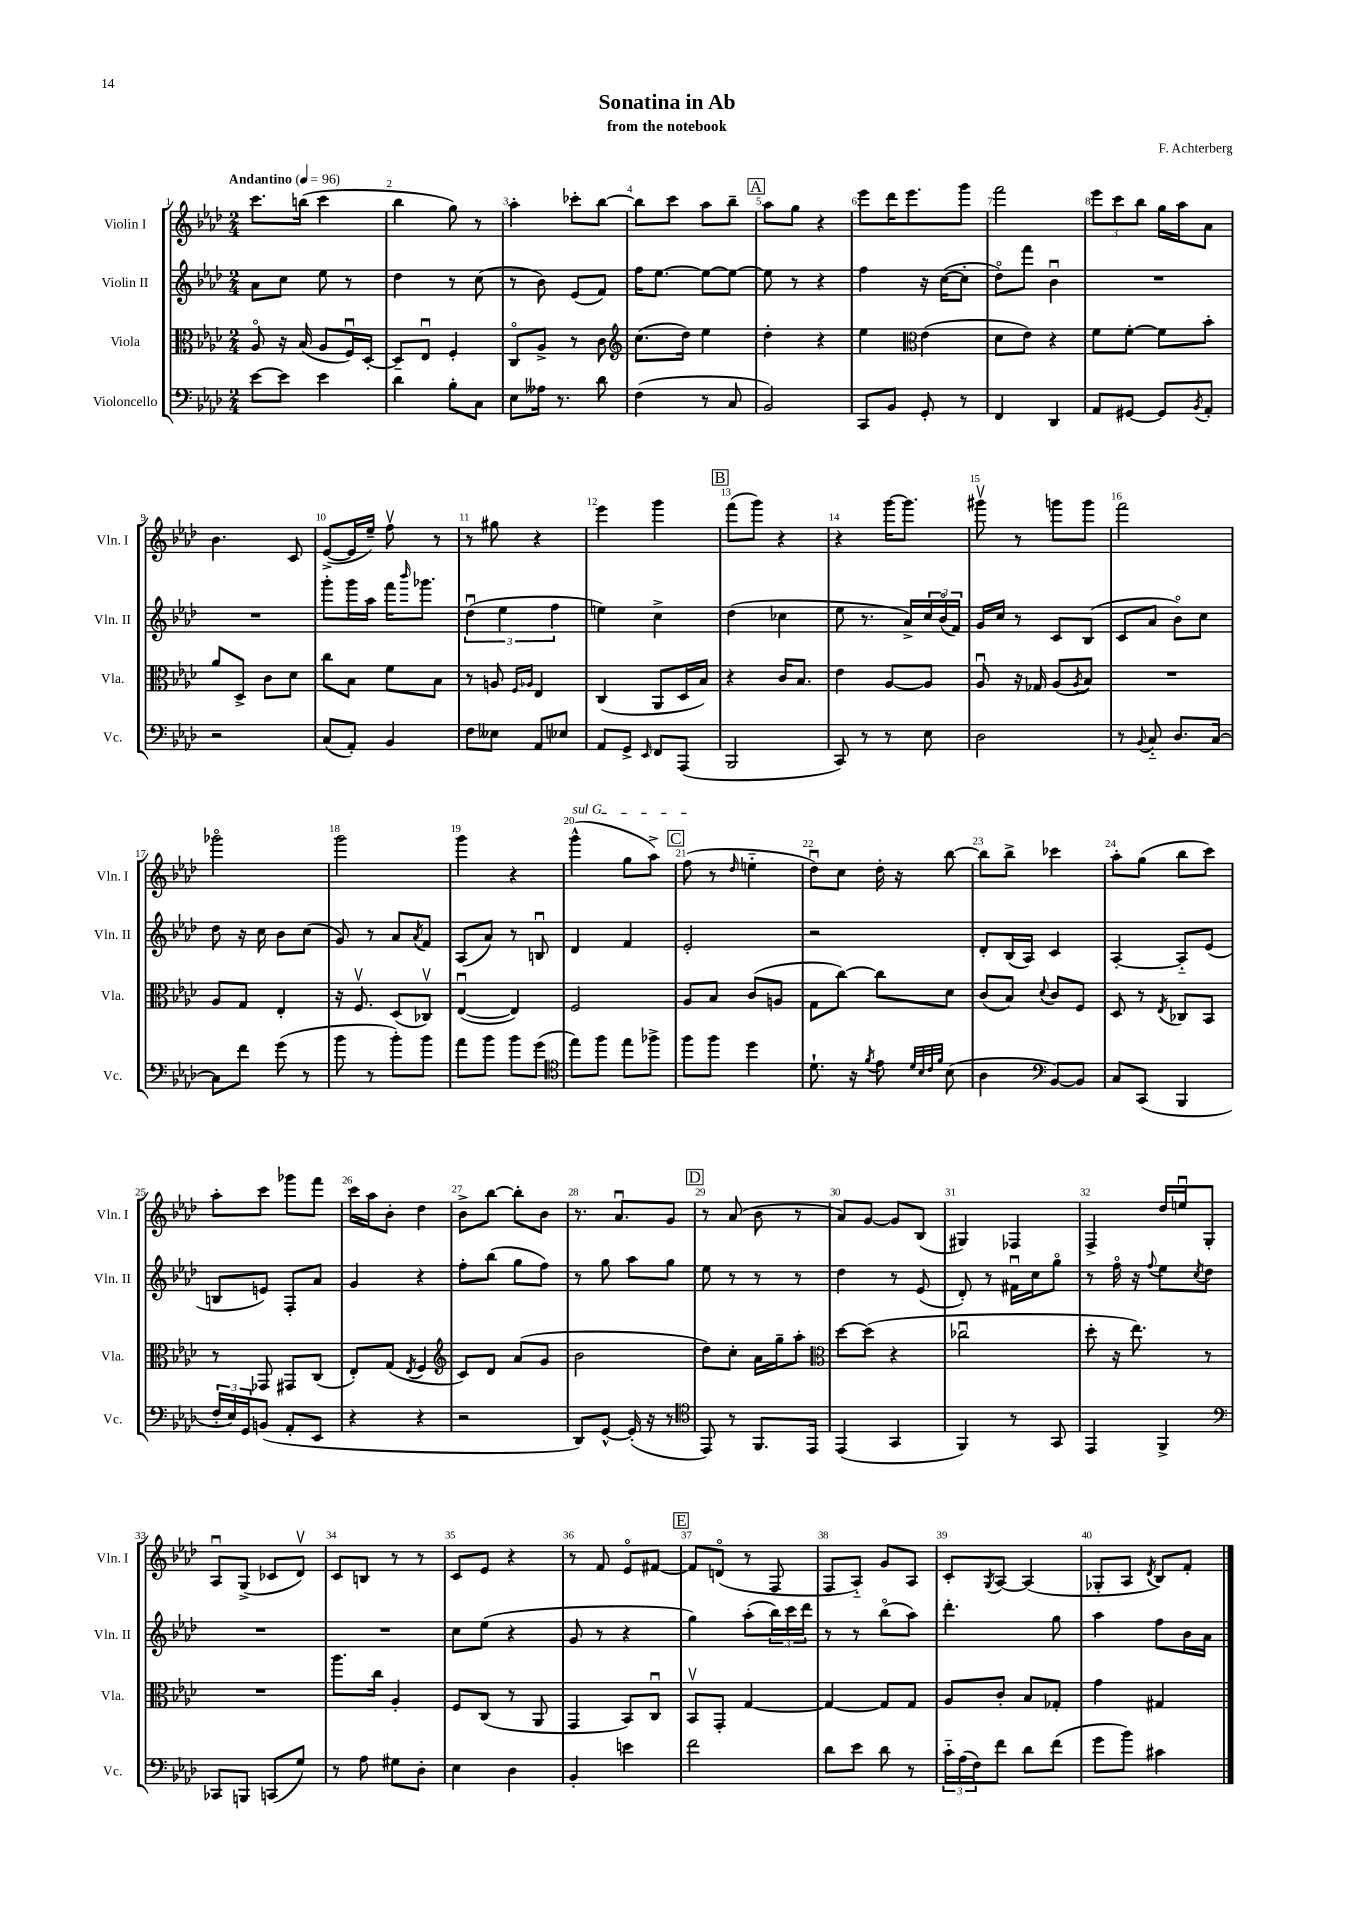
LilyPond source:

\header { title = "Sonatina in Ab" composer = "F. Achterberg" subtitle = "from the notebook" }
<<
\new StaffGroup <<
\new Staff = "s0" \with { instrumentName = "Violin I" shortInstrumentName = "Vln. I" } {
    \clef treble \key aes \major \numericTimeSignature \time 2/4 \tempo "Andantino" 4 = 96
    c'''8. b''16( c'''4 |
    bes''4 g''8) r8 |
    aes''4-. ces'''8-. bes''8~ |
    bes''8 c'''8 aes''8 bes''8-- |
    \mark \markup { \box "A" } aes''8 g''8 r4 |
    ees'''8 des'''16 ees'''8. g'''8 |
    f'''2 |
    \tuplet 3/2 { ees'''8 c'''8 bes''8 } g''16 aes''16 aes'8 |
    bes'4. c'8 |
    ees'8~->( ees'16 ees''16--) f''8\upbow r8 |
    r8 gis''8 r4 |
    ees'''4 g'''4 |
    \mark \markup { \box "B" } f'''8( g'''8) r4 |
    r4 g'''16~ g'''8. |
    gis'''8\upbow r8 g'''8 g'''8 |
    f'''2 |
    ges'''2\flageolet |
    g'''2 |
    g'''4 r4 |
    \once \override TextSpanner.bound-details.left.text = \markup { \italic "sul G" } g'''4-^\startTextSpan( g''8 aes''8->) |
    \mark \markup { \box "C" } f''8\stopTextSpan( r8 \grace { des''16 } e''4-_ |
    des''8\downbow) c''8 des''16-. r16 bes''8~ |
    bes''8 bes''8-> ces'''4 |
    aes''8-. g''8( bes''8 c'''8) |
    aes''8-. c'''8 ges'''8 f'''8 |
    c'''16 aes''16 bes'8-. des''4 |
    bes'8-> bes''8~ bes''8-. bes'8 |
    r8. aes'8.\downbow g'8 |
    \mark \markup { \box "D" } r8 aes'8( bes'8 r8 |
    aes'8) g'8~ g'8 bes8( |
    gis4) fes4 |
    f4-> des''16 e''16\downbow g8-. |
    aes8\downbow g8->( ces'8 des'8\upbow) |
    c'8 b8 r8 r8 |
    c'8 ees'8 r4 |
    r8 f'8 ees'8\flageolet fis'8~ |
    \mark \markup { \box "E" } fis'8 d'8\flageolet( r8 f8 |
    f8 aes8-_) g'8 aes8 |
    c'8-. \acciaccatura { g8 } aes8~ aes4( |
    ges8-. aes8 \acciaccatura { des'8 } bes8) f'8-. \bar "|." |
}
\new Staff = "s1" \with { instrumentName = "Violin II" shortInstrumentName = "Vln. II" } {
    \clef treble \key aes \major \numericTimeSignature \time 2/4
    aes'8 c''8 ees''8 r8 |
    des''4 r8 c''8( |
    r8 bes'8) ees'8( f'8) |
    f''16 ees''8.~ ees''8~ ees''8~ |
    \mark \markup { \box "A" } ees''8 r8 r4 |
    f''4 r16 c''16~( c''8-. |
    des''8\flageolet) f'''8 bes'4\downbow |
    R2 |
    R2 |
    g'''8-. g'''16 aes''16 f'''16 \grace { bes'''16 } ges'''8. |
    \tuplet 3/2 { des''4\downbow( ees''4 f''4 } |
    e''4) c''4-> |
    \mark \markup { \box "B" } des''4( ces''4 |
    ees''8 r8. aes'16->) \tuplet 3/2 { c''16 bes'16\flageolet( f'16) } |
    g'16 c''16 r8 c'8 bes8( |
    c'8 aes'8 bes'8\flageolet) c''8 |
    des''8 r16 c''16 bes'8 c''8( |
    g'8) r8 aes'8 \acciaccatura { aes'8 } f'8 |
    aes8( aes'8) r8 b8\downbow |
    des'4 f'4 |
    \mark \markup { \box "C" } ees'2-. |
    r2 |
    des'8-. bes16( aes16) c'4 |
    aes4~-. aes8-_ ees'8( |
    b8 e'8) f8-. aes'8 |
    g'4 r4 |
    f''8-. bes''8( g''8 f''8) |
    r8 g''8 aes''8 g''8 |
    \mark \markup { \box "D" } ees''8 r8 r8 r8 |
    des''4 r8 ees'8( |
    des'8-.) r8 fis'16\downbow c''16 g''8\flageolet |
    r8 f''16\flageolet r16 \appoggiatura { f''8 } ees''8 \acciaccatura { c''8 } des''8 |
    R2 |
    R2 |
    c''8 ees''8( r4 |
    g'8 r8 r4 |
    \mark \markup { \box "E" } g''4) aes''8-.( \tuplet 3/2 { bes''16) c'''16 des'''16 } |
    r8 r8 bes''8\flageolet( aes''8) |
    des'''4.-. g''8 |
    aes''4 f''8 bes'16 aes'16 \bar "|." |
}
\new Staff = "s2" \with { instrumentName = "Viola" shortInstrumentName = "Vla." } {
    \clef alto \key aes \major \numericTimeSignature \time 2/4
    aes8\flageolet r16 bes16( aes8 f16\downbow) des16~-. |
    des8-- ees8\downbow f4-. |
    c8\flageolet aes8-> r8 c'8 |
    \clef treble c''8.( des''16) ees''4 |
    \mark \markup { \box "A" } des''4-. r4 |
    ees''4 \clef alto ees'4( |
    des'8 ees'8) r4 |
    f'8 f'8~-. f'8 bes'8-. |
    aes'8 des8-> c'8 des'8 |
    c''8 bes8 f'8 bes8 |
    r8 a8 \grace { f16 aes16 } ees4 |
    c4( aes,8 des16 bes16) |
    \mark \markup { \box "B" } r4 c'16 bes8. |
    ees'4 aes8~ aes8 |
    aes8\downbow r16 ges16 aes8( \acciaccatura { aes8 } bes8) |
    R2 |
    aes8 g8 ees4-. |
    r16 f8.\upbow des8( ces8\upbow) |
    ees4~\downbow( ees4) |
    f2 |
    \mark \markup { \box "C" } aes8 bes8 c'8( a8 |
    g8 c''8~) c''8 des'8 |
    c'8( bes8) \appoggiatura { des'8 } c'8 f8 |
    des8 r8 \acciaccatura { ees8 } ces8 bes,8 |
    r8 ges,8 gis,8 c8( |
    ees8-.) g8( \acciaccatura { ees8 } f4 |
    \clef treble c'8) des'8 aes'8( g'8 |
    bes'2 |
    \mark \markup { \box "D" } des''8) c''8-. aes'16 g''16-- aes''8-. |
    \clef alto des''8~ des''8( r4 |
    ces''2\downbow |
    des''8-. r16 ees''8.) r8 |
    R2 |
    aes''8. c''16 aes4-. |
    f8 c8( r8 aes,8 |
    g,4 bes,8) c8\downbow |
    \mark \markup { \box "E" } bes,8\upbow g,8-. g4~ |
    g4~ g8 g8 |
    aes8 c'8-. bes8 ges8-. |
    g'4 gis4 \bar "|." |
}
\new Staff = "s3" \with { instrumentName = "Violoncello" shortInstrumentName = "Vc." } {
    \clef bass \key aes \major \numericTimeSignature \time 2/4
    ees'8~ ees'8 ees'4 |
    des'4 bes8-. c8 |
    ees8 aeses16 r8. des'8 |
    f4( r8 c8 |
    \mark \markup { \box "A" } bes,2) |
    c,8 bes,8 g,8-. r8 |
    f,4 des,4 |
    aes,8 gis,8~ gis,8 \acciaccatura { bes,8 } aes,8-. |
    r2 |
    c8( aes,8-.) bes,4 |
    f8 eeses8 aes,8 ees8 |
    aes,8 g,8-> \grace { ees,16 } f,8 aes,,8( |
    \mark \markup { \box "B" } bes,,2 |
    c,8) r8 r8 ees8 |
    des2 |
    r8 \appoggiatura { bes,8 } c8-_ des8. c16~ |
    c8 f'8 g'8( r8 |
    bes'8 r8 bes'8-.) bes'8 |
    aes'8 bes'8 bes'8 g'8( |
    \clef tenor ees''8) f''8 ees''8 fes''8-> |
    \mark \markup { \box "C" } f''8 f''8 des''4 |
    des'8.-! r16 \acciaccatura { f'8 } ees'8 \grace { des'32 bes32 c'32 f'32 } bes8( |
    aes4 \clef bass bes,8~) bes,8 |
    c8 c,8( bes,,4 |
    \tuplet 3/2 { f16-. ees16) g,16 } b,8( aes,8-. ees,8 |
    r4 r4 |
    r2 |
    des,8) g,8~-^ g,16-.( r16 r8 |
    \mark \markup { \box "D" } \clef tenor ees,8) r8 f,8. ees,16 |
    ees,4( g,4 |
    f,4) r8 g,8 |
    ees,4 f,4-> |
    \clef bass ces,8 b,,8 c,8( g8) |
    r8 aes8 gis8 des8-. |
    ees4 des4 |
    bes,4-. e'4 |
    \mark \markup { \box "E" } f'2 |
    des'8 ees'8 des'8 r8 |
    \tuplet 3/2 { c'16-_ aes16( f16) } f'8 des'8 f'8( |
    g'8 bes'8) cis'4 \bar "|." |
}
>>
>>
\layout { \context { \Score \override BarNumber.break-visibility = ##(#f #t #t) barNumberVisibility = #all-bar-numbers-visible } }
